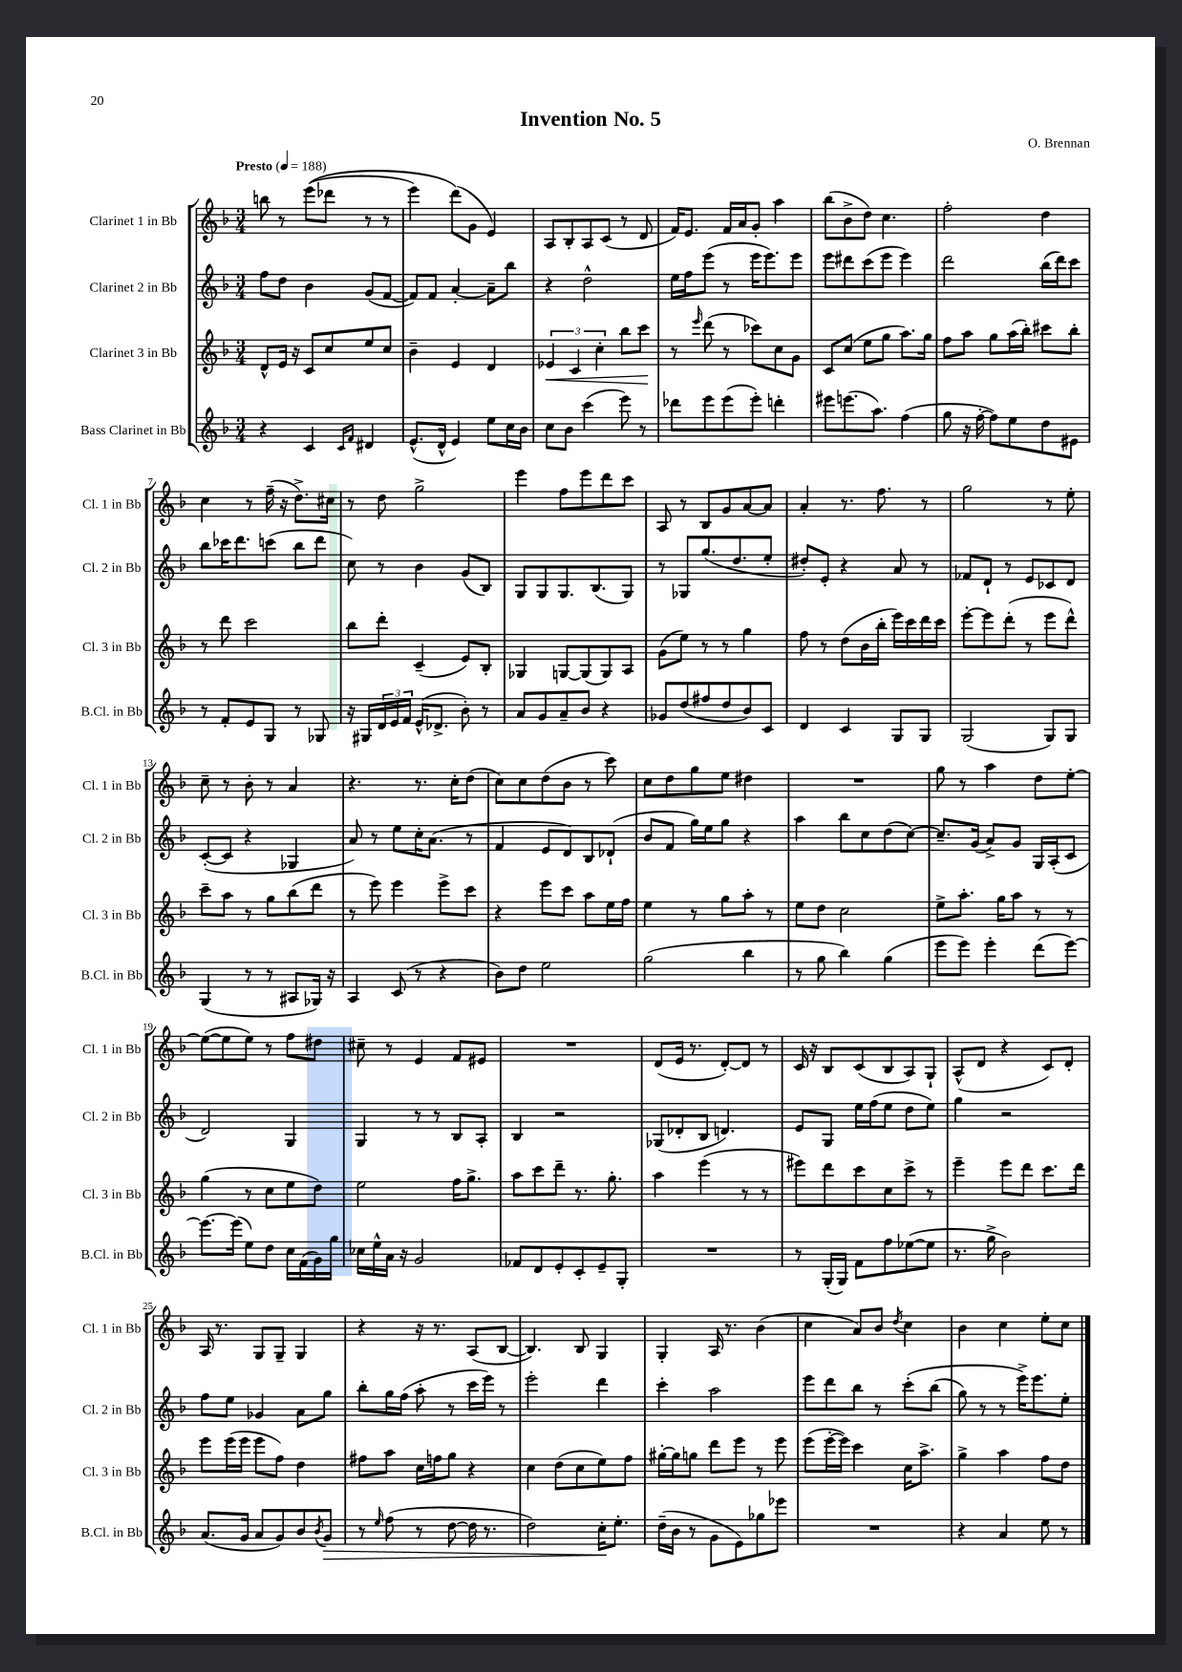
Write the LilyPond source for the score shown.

\header { title = "Invention No. 5" composer = "O. Brennan" }
<<
\new StaffGroup <<
\new Staff = "s0" \with { instrumentName = "Clarinet 1 in Bb" shortInstrumentName = "Cl. 1 in Bb" } {
    \clef treble \key f \major \numericTimeSignature \time 3/4 \tempo "Presto" 4 = 188
    b''8 r8 e'''8(\( des'''8 r8 r8 |
    e'''4) d'''8(\) g'8 e'4) |
    a8 bes8-. a8 c'8( r8 d'8 |
    f'16) e'8. f'16 a'16 g'8-. a''4 |
    bes''8( bes'8-> d''8) c''4. |
    f''2-. d''4 |
    c''4 r8 f''16--( r16 d''8.->) cis''16 |
    r8 d''8 g''2-> |
    e'''4 f''8 e'''8 d'''8 c'''8 |
    a8 r8 bes8 g'8 a'8~ a'8 |
    a'4-. r8. f''8. r8 |
    g''2 r8 e''8-. |
    c''8-- r8 bes'8-. r8 a'4 |
    r4. r8. c''16-. d''8( |
    c''8) c''8 d''8( bes'8 r8 c'''8) |
    c''8 d''8 g''8 e''8 dis''4 |
    R2. |
    g''8 r8 a''4 d''8 e''8~-. |
    e''8~( e''8 e''8) r8 f''8 dis''8 |
    cis''8-- r8 e'4 f'8 eis'8 |
    R2. |
    d'8( e'16 r8. d'8~-.) d'8 r8 |
    c'16 r16 bes8 c'8( bes8 a8) g8-! |
    a8-^( d'8 r4 c'8) d'8-. |
    a16 r8. g8 g8-- g4 |
    r4 r16 r8. a8( bes8~ |
    bes4.) bes8 g4 |
    g4-. a16 r8. bes'4( |
    c''4 a'8) bes'8 \acciaccatura { d''8 } c''4 |
    bes'4 c''4 e''8-. c''8 \bar "|." |
}
\new Staff = "s1" \with { instrumentName = "Clarinet 2 in Bb" shortInstrumentName = "Cl. 2 in Bb" } {
    \clef treble \key f \major \numericTimeSignature \time 3/4
    f''8 d''8 bes'4 g'8( f'8~ |
    f'8) f'8 a'4~-. a'8-- bes''8 |
    r4 d''2-^ |
    e''16 f''16 e'''8( r8 e'''16 e'''8.) e'''8 |
    e'''8 dis'''8 c'''8( e'''8 e'''4) |
    d'''2 bes''16( d'''16) c'''8 |
    bes''8 ces'''16 d'''8. c'''8( bes''8 d'''8 |
    c''8) r8 bes'4 g'8( bes8) |
    g8 g8 g8. bes8.( g8) |
    r8 ges8 g''8.( d''8. e''8-. |
    dis''8-.) e'8-. r4 a'8 r8 |
    fes'8 d'8-! r8 e'8 ces'8 d'8 |
    c'8~-.( c'8 r4 ges4 |
    a'8) r8 e''8 c''16-. a'8.( r8 |
    f'4 e'8 d'8) bes8 des'8-!( |
    bes'8 f'8 g''16) e''16 g''8 r4 |
    a''4 bes''8 c''8 d''8( c''8~) |
    c''8.-- g'16( a'8->) g'8 g16 a16-.( c'8 |
    d'2) g4 |
    g4 r8 r8 bes8 a8-. |
    bes4 r2 |
    ges8( des'8-. bes8 d'4.) |
    e'8 g8 e''16 f''16( e''8 d''8 e''8) |
    g''4 r2 |
    f''8 e''8 ges'4 a'8 g''8 |
    bes''8-. g''16 f''16( a''8-. r8 c'''16 e'''16) r8 |
    e'''2-. d'''4 |
    c'''4-. a''2 |
    e'''8 d'''8 bes''8 r8 c'''8-.\( bes''8( |
    g''8) r8 r8 e'''16->\) e'''8. e''8-. \bar "|." |
}
\new Staff = "s2" \with { instrumentName = "Clarinet 3 in Bb" shortInstrumentName = "Cl. 3 in Bb" } {
    \clef treble \key f \major \numericTimeSignature \time 3/4
    d'8-^ e'16 r16 c'8 c''8 e''8 c''8 |
    bes'4-- e'4 d'4 |
    \tuplet 3/2 { ees'4\< c'4 c''4-. } bes''8 c'''8\! |
    r8 \grace { e'''16 } d'''8( r8 ces'''8) c''8 g'8 |
    c'8 c''8( e''8 g''8 a''8.) g''16 |
    f''8 a''8 g''8 a''16( bes''16-.) cis'''8 bes''8-. |
    r8 d'''8 c'''2 |
    bes''8 d'''8-. c'4--( e'8) bes8-. |
    ges4 g8~ g8( g8) a8 |
    g'8( e''8) r8 r8 g''4 |
    f''8 r8 d''8( bes'16 bes''16-. e'''16) c'''16 d'''16 c'''16 |
    e'''8~-. e'''8 d'''8-.( r8 e'''8 d'''8-^) |
    c'''8-- a''8 r8 g''8 bes''8( d'''8 |
    r8 e'''8) e'''4 e'''8-> c'''8 |
    r4 e'''8 c'''8 a''8 e''16 f''16 |
    e''4 r8 g''8 a''8-. r8 |
    e''8 d''8 c''2 |
    e''8-> a''8.-. g''16 a''8 r8 r8 |
    g''4( r8 c''8 e''8 d''8) |
    e''2 f''16 g''8.-> |
    a''8 c'''8 d'''8-- r8. g''8.-. |
    a''4 e'''4( r8 r8 |
    eis'''8) d'''8 c'''8 c''8 c'''8-> r8 |
    e'''4-- e'''8 d'''8 c'''8. d'''16 |
    e'''8 e'''16( e'''16 e'''8 f''8) d''4 |
    fis''8 a''8 c''16 f''16 g''8 r4 |
    c''4 d''8( c''8 e''8) f''8 |
    gis''16~-. gis''16 g''8 d'''8 e'''8 r8 e'''8 |
    e'''8( e'''16~-. e'''16) c'''4 c''16 a''8.-> |
    g''4-> a''4 f''8 d''8 \bar "|." |
}
\new Staff = "s3" \with { instrumentName = "Bass Clarinet in Bb" shortInstrumentName = "B.Cl. in Bb" } {
    \clef treble \key f \major \numericTimeSignature \time 3/4
    r4 c'4 \grace { c'16 f'16 } dis'4 |
    e'8.-^( d'16-^ e'4) e''8 c''16 bes'16 |
    c''8 bes'8 c'''4( e'''8) r8 |
    des'''8 e'''8 e'''8( e'''8-.) d'''4-. |
    eis'''8 e'''8.( a''8.) f''4( |
    g''8 r16 f''16~-. f''8) e''8 d''8 eis'8 |
    r8 f'8-. e'8 g8 r8 ges8 |
    r16 gis16 \tuplet 3/2 { d'16 e'16 f'16 } e'16-^( des'8.-> bes'8-.) r8 |
    a'8 g'8 a'8-- bes'8 r4 |
    ges'8 d''8( fis''8 d''8 bes'8) c'8 |
    d'4 c'4 g8 g8 |
    g2( g8) g8 |
    g4( r8 r8 ais8 ges16) r16 |
    a4 c'8( r8 r4 |
    bes'8) d''8 e''2 |
    g''2( bes''4 |
    r8 g''8 bes''4) g''4( |
    e'''8 e'''8) e'''4-. d'''8( e'''8~) |
    e'''8.~ e'''16( e''8) d''8 c''16 f'16( g'16) g''16 |
    ces''16 e''16-^ a'16 r16 g'2 |
    fes'8 d'8 e'8-. c'8-. e'8-- g8-. |
    R2. |
    r8 g16-.( g16) f'8 f''8 ees''8~( ees''8 |
    r8. g''16-> bes'2) |
    a'8.( g'16 a'8 g'8) bes'8 \acciaccatura { bes'8 } g'8\> |
    r8 \grace { e''16 } f''8( r8 d''8~ d''16 r8. |
    d''2) c''16-.\! e''8.-. |
    d''16--( bes'16 r8 g'8 e'8) ges''8 ees'''8 |
    R2. |
    r4 a'4 e''8 r8 \bar "|." |
}
>>
>>
